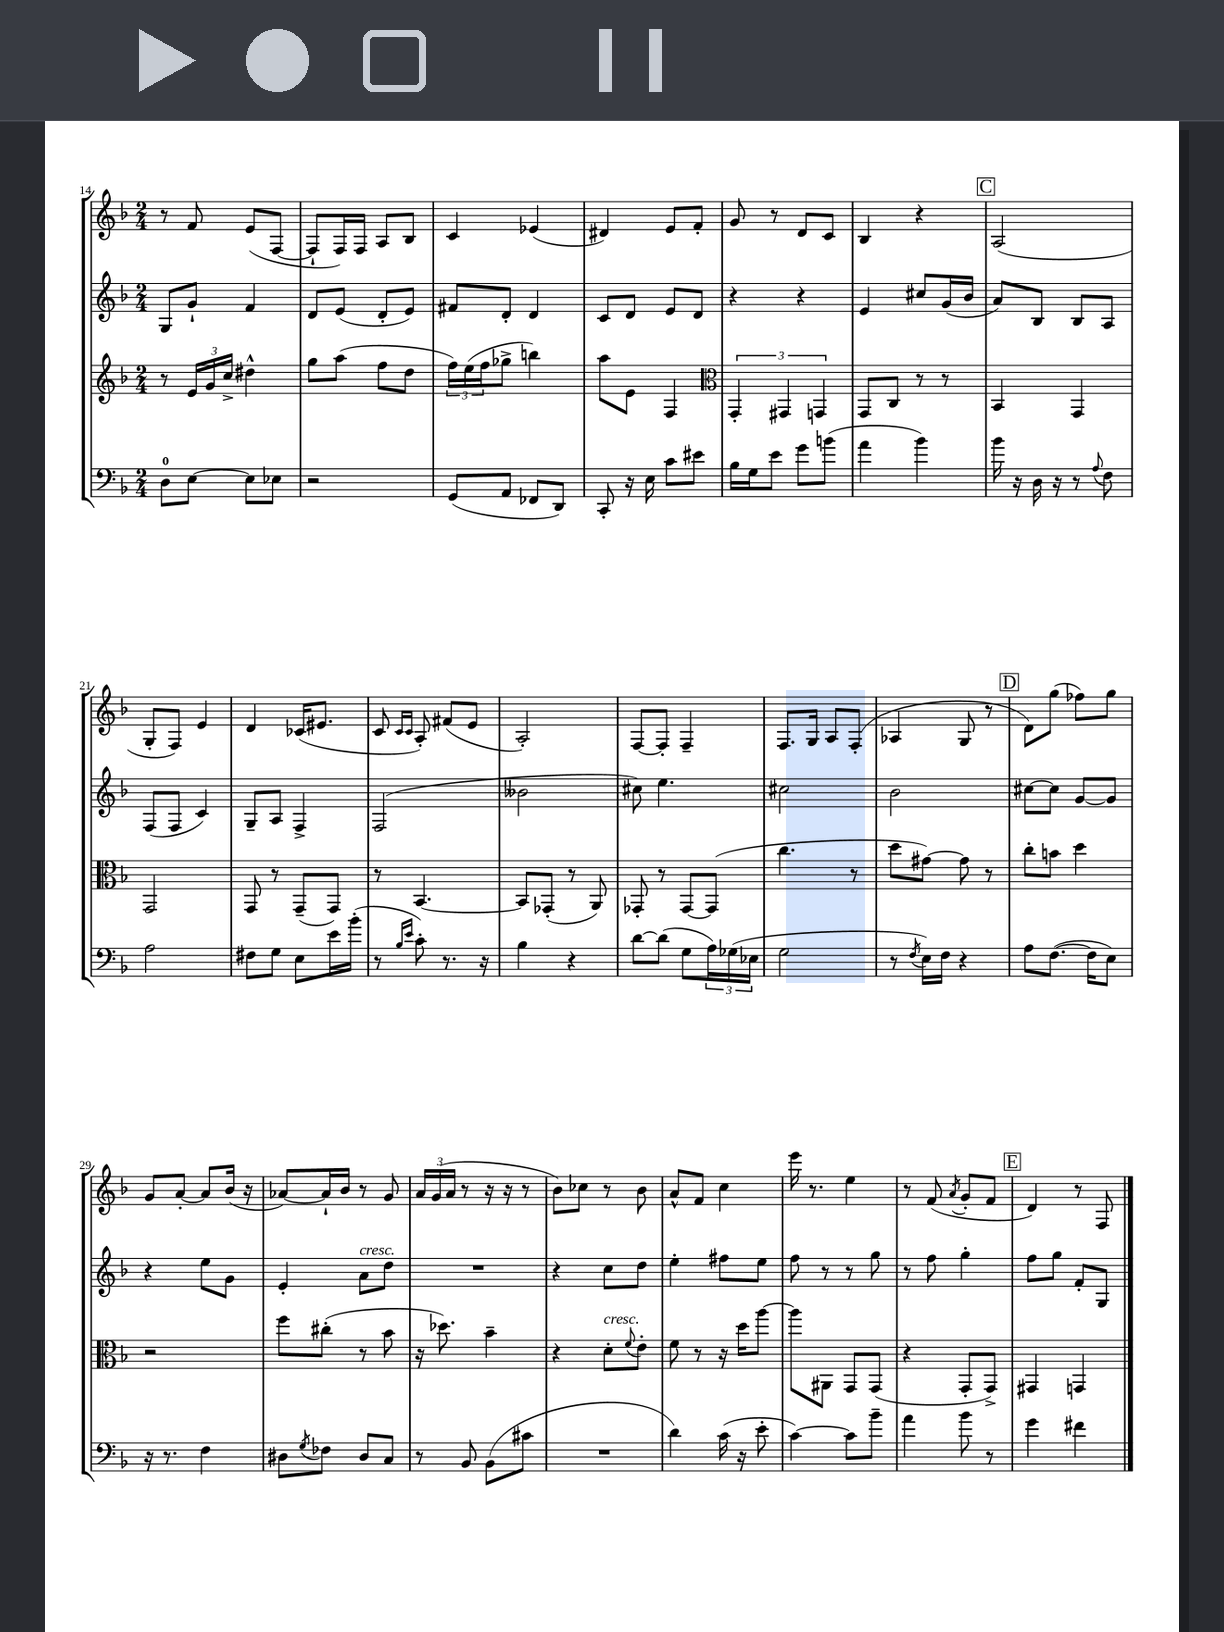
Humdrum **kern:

**kern	**kern	**kern	**kern
*staff4	*staff3	*staff2	*staff1
*clefF4	*clefG2	*clefG2	*clefG2
*k[b-]	*k[b-]	*k[b-]	*k[b-]
*M2/4	*M2/4	*M2/4	*M2/4
8D	8r	8G	8r
[8E	24e	8g`	8f
.	24g	.	.
.	24cc^	.	.
8E]	4dd#^^	4f	(8e
8E-	.	.	[8F
=	=	=	=
2r	8gg	8d	8F`]
.	(8aa	(8e	16F)
.	.	.	16F
.	8ff	8d'	8A
.	8dd	8e)	8B-
=	=	=	=
(8GG	24ff)	8f#	4c
.	(24ee	.	.
.	24ff	.	.
8AA	8gg-^	8d'	.
8FF-	4bb)	4d	(4e-
8DD)	.	.	.
=	=	=	=
8CC'	8aa	8c	4d#)
16r	8e	8d	.
16E	.	.	.
8c	4F	8e	8e
8e#	.	8d	8f'
=	=	=	=
*	*clefC3	*	*
16B-	6GG'	4r	8g
16G	.	.	.
8e	.	.	8r
.	6GG#	.	.
8g	.	4r	8d
.	6GG	.	.
(8b	.	.	8c
=	=	=	=
4a	8GG	4e	4B-
.	8C	.	.
4b-)	8r	8cc#	4r
.	8r	(16g	.
.	.	16b-	.
=	=	=	=
16b-	4BB-	8a)	(2A
16r	.	.	.
16D	.	8B-	.
16r	.	.	.
8r	4GG	8B-	.
8qqA	.	.	.
8F	.	8A	.
=	=	=	=
2A	2GG	(8F	8G'
.	.	8F	8F)
.	.	4c)	4e
=	=	=	=
8F#	8GG	8G~	4d
8G	8r	8A	.
8E	(8GG~	4F^	(16c-
.	.	.	8.e#
16e	8GG)	.	.
(16b-'	.	.	.
=	=	=	=
8r	8r	(2F	8c
16qqB-	.	.	16qqc
16qqe	.	.	16qqc
8c')	[4.BB-	.	8A')
8.r	.	.	(8f#
.	.	.	8e
16r	.	.	.
=	=	=	=
4B-	8BB-]	2b--	2A')
.	(8GG-'	.	.
4r	8r	.	.
.	8AA)	.	.
=	=	=	=
[8d	8GG-'	8cc#)	[8F
(8d]	8r	4.ee	8F']
8G	[8GG-	.	4F~
24A)	(8GG-]	.	.
(24G-	.	.	.
24E-	.	.	.
=	=	=	=
2G	4.cc	2cc#	8.F
.	.	.	16G
.	.	.	8A
.	8r	.	(8F'
=	=	=	=
8r	8dd	2b-	4A-
8qF	.	.	.
16E)	[8g#)	.	.
16F	.	.	.
4r	8g#]	.	8G
.	8r	.	8r
=	=	=	=
8A	8cc'	[8cc#	8d)
([8.F	8b	8cc#]	(8gg
.	4dd	[8g	8ff-)
16F]	.	.	.
8E)	.	8g]	8gg
=	=	=	=
16r	2r	4r	8g
8.r	.	.	.
.	.	.	[8a'
4F	.	8ee	8a]
.	.	8g	(16b-
.	.	.	16r
=	=	=	=
8D#	8ff	4e'	[8a-)
8qG	.	.	.
8F-	(8cc#'	.	16a-`]
.	.	.	16b-
8D#	8r	8a	8r
8C	8b-	8dd	8g
=	=	=	=
8r	16r	2r	24a
.	.	.	(24g
.	8.dd-)	.	.
.	.	.	24a
8BB-	.	.	8r
(8BB-	4b-~	.	16r
.	.	.	16r
8c#	.	.	8r
=	=	=	=
2r	4r	4r	8b-)
.	.	.	8cc-
.	8d'	8cc	8r
.	8qqf	.	.
.	8e'	8dd	8b-
=	=	=	=
4d)	8f	4ee'	8a^^
.	8r	.	8f
(16c	16r	8ff#	4cc
16r	16dd	.	.
8e'	[8aa	8ee	.
=	=	=	=
[4c)	8aa]	8ff	16eee
.	.	.	8.r
.	8AA#	8r	.
8c]	8GG	8r	4ee
8b-~	(8GG	8gg	.
=	=	=	=
4a	4r	8r	8r
.	.	8ff	(8f
.	.	.	8qa
8b-	8GG'	4gg'	8g'
8r	8GG^)	.	8f
=	=	=	=
4g	4GG#	8ff	4d)
.	.	8gg	.
4f#	4GG	8f'	8r
.	.	8G	8F
==	==	==	==
*-	*-	*-	*-
